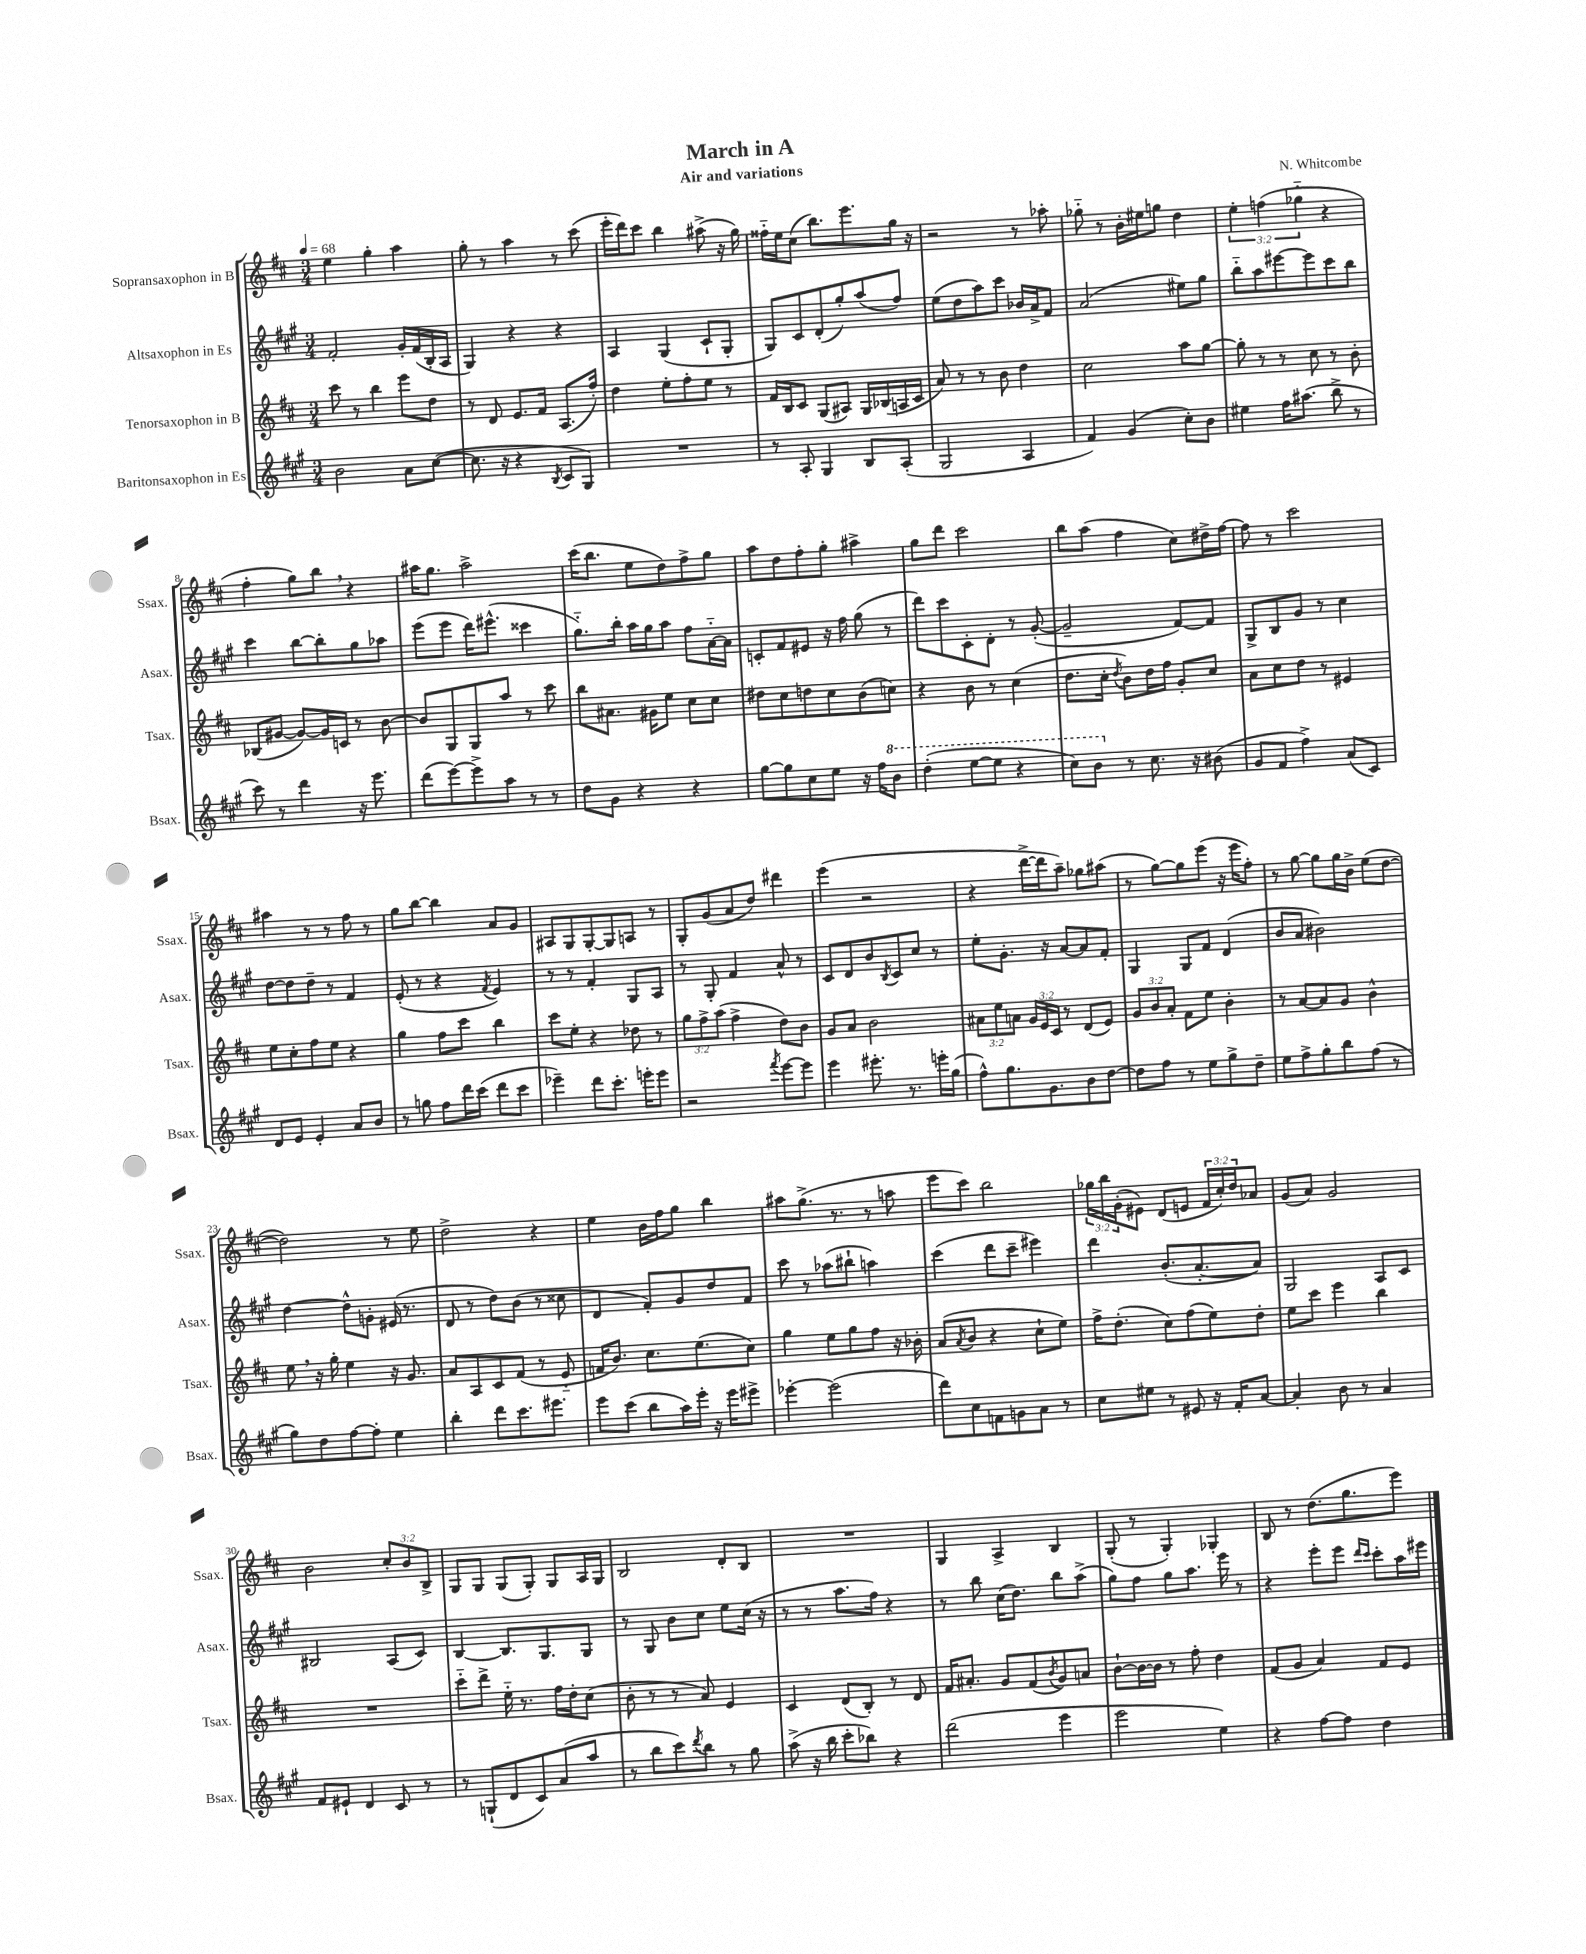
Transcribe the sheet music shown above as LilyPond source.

\header { title = "March in A" composer = "N. Whitcombe" subtitle = "Air and variations" }
<<
\new StaffGroup <<
\new Staff = "s0" \with { instrumentName = "Sopransaxophon in B" shortInstrumentName = "Ssax." } {
    \clef treble \key d \major \numericTimeSignature \time 3/4 \override Staff.TupletNumber.text = #tuplet-number::calc-fraction-text \tempo 4 = 68
    e''4 g''4-. a''4 |
    g''8-. r8 a''4 r8 cis'''8( |
    e'''16-. d'''16) cis'''8 b''4 ais''8->( r16 g''16) |
    fisis''16-_ e''16 cis''8( b''8.) e'''8. g''16 r16 |
    r2 r8 aes''8-. |
    ges''8-_ r8 b'16-. eis''16 g''8 d''4 |
    \tuplet 3/2 { e''4-. f''4( ges''4-_ } r4 |
    fis''4-. g''8) b''8 \breathe r4 |
    ais''16 g''8. ais''2-> |
    cis'''16( b''8. e''8 d''8) fis''8-> g''8 |
    a''8 d''8 fis''8-. g''8-. ais''4-> |
    g''8 d'''8 cis'''2 |
    b''8 a''8( fis''4 cis''8) dis''16-> fis''16~ |
    fis''8 r8 cis'''2 |
    ais''4 r8 r8 fis''8 r8 |
    g''8 b''8~ b''4 a'8 g'8 |
    ais8 g8 g8~-. g8 a8 r8 |
    g8-. g'8( a'8 d''8) dis'''4 |
    e'''4( r2 |
    r4 d'''16~-> d'''16 a''8--) ges''8 ais''8( |
    r8 g''8~) g''8 e'''8( r16 e'''16 fis''8-.) |
    r8 g''8~ g''8 g''16 b'16-> e''8( d''8~ |
    d''2) r8 e''8 |
    d''2-> r4 |
    e''4 b'16 fis''16 g''8 b''4 |
    ais''8 g''8.->( r8. r8 a''8 |
    e'''8 cis'''8) b''2 |
    \tuplet 3/2 { ges''16 b''16 g'16-.( } eis'8) d'8( e'8 \tuplet 3/2 { fis'16 cis''16-.) d''16 } aes'8 |
    g'8( a'8) g'2 |
    b'2 \tuplet 3/2 { cis''8-. b'8 b8-> } |
    g8 g8 g8( g8-.) g8 a16 g16 |
    b2 d'8-. b8 |
    R2. |
    g4 a4-> b4 |
    g8-.( r8 g4-.) ges4-. |
    b8 r8 d''8.( g''8. e'''8) \bar "|." |
}
\new Staff = "s1" \with { instrumentName = "Altsaxophon in Es" shortInstrumentName = "Asax." } {
    \clef treble \key a \major \numericTimeSignature \time 3/4
    fis'2-. gis'16-. fis'16( b16-. a16 |
    gis4) r4 r4 |
    a4 gis4( cis'8-! gis8-. |
    gis8) cis'8 d'8-.( gis''8-.) a''8( fis''8) |
    e''8( d''8 a''8) cis'''8 bes'16 a'16-> fis'8 |
    a'2( eis''8) gis''8 |
    b''8-_ a''8 eis'''8~ eis'''8 cis'''8 b''8 |
    cis'''4 b''8~ b''8-. gis''8 aes''8 |
    e'''8( e'''8 d'''16) eis'''8.-^( cisis'''4 |
    gis''8.-_) b''16-. a''16 gis''16 a''8 fis''8 a'16~-_ a'16 |
    c'8-. fis'8 eis'8 r16 fis''16 gis''8( r8 |
    d'''8) cis'''8 cis'8-. d'8-. r8 gis'8~-.( |
    gis'2-- fis'8~) fis'8 |
    gis8-> b8 gis'8 r8 cis''4 |
    d''8~ d''8 d''8-- r8 fis'4 |
    e'8-.( r8 r4 \acciaccatura { fis'8 } e'4) |
    r8 r8 fis'4-. gis8 a8 |
    r8 gis8-. fis'4 a'8-^ r8 |
    cis'8 d'8 b'8 \acciaccatura { b8 } cis'8 cis''8 r8 |
    e''8-. gis'8.-. r16 a'8~ a'8 fis'8-. |
    gis4 gis8 fis'8 d'4( |
    b'8 a'8 bis'2) |
    d''4~ d''8-^ g'8-. eis'16( r8. |
    d'8 r8 d''8) b'8( r8 cisis''8 |
    d'4 fis'8-.) gis'8 d''8 fis'8 |
    cis'''8 r8 aes''8( bis''8-! a''4) |
    cis'''4( d'''8 cis'''8-- eis'''4) |
    d'''4 b'8.-.( a'8.~-. a'8) |
    gis2 a8 cis'8 |
    bis2 a8( cis'8) |
    b4~ b8. gis8. gis8 |
    r8 gis8 b'8 cis''8 e''8 cis''16( r16 |
    r8 r8 a''8. fis''16) r4 |
    r8 b''8 cis''16( d''8.) b''8 a''8->( |
    gis''8) fis''8 gis''8 a''8. e'''16 r8 |
    r4 e'''8-. e'''8 \grace { d'''16 cis'''16 } cis'''8-. a''16 eis'''16 \bar "|." |
}
\new Staff = "s2" \with { instrumentName = "Tenorsaxophon in B" shortInstrumentName = "Tsax." } {
    \clef treble \key d \major \numericTimeSignature \time 3/4 \override Staff.TupletNumber.text = #tuplet-number::calc-fraction-text
    cis'''8 r8 b''4 e'''8 d''8 |
    r8 d'8 e'8. fis'16 a8.( fis''16-.) |
    d''4 e''8-. fis''8-. e''8 r8 |
    fis'16 b16 cis'8 g8( ais8) g16 bes16( a16 cis'16 |
    a'8) r8 r8 b'8 d''4 |
    cis''2 a''8 g''8~ |
    g''8-. r8 r8 cis''8 r8 b'8-. |
    bes8( gis'8~ gis'8~) gis'16 c'16 r8 b'8~ |
    b'8 g8 g8 a''8 r8 cis'''8 |
    b''8 ais'8. gis'16 e''8 cis''8 cis''8 |
    dis''8 cis''8 d''8 cis''8 b'8( c''8) |
    r4 b'8 r8 cis''4( |
    d''8. cis''16-. \acciaccatura { d''8 } b'8) d''16 fis''16 g'8-. cis''8 |
    a'8 cis''8 d''8 r8 eis'4 |
    e''8 cis''8-. fis''8 e''8 r4 |
    g''4 fis''8 cis'''8 b''4 |
    cis'''8 e''8-. r4 des''8 r8 |
    \tuplet 3/2 { g''8 fis''8-> a''8( } fis''4-> d''8) b'8 |
    g'8 a'8 b'2 |
    \tuplet 3/2 { ais'8 e''8 a'8 } \tuplet 3/2 { g'16 e'16 cis'16 } r8 d'8( e'8) |
    \tuplet 3/2 { g'8 b'8 a'8-. } fis'8 e''8 b'4-. |
    r8 a'8~ a'8 g'8 b'4-^ |
    e''8 \breathe r16 g''16-. e''4 r16 g'8. |
    a'8 a8 cis'8 fis'8( r8 e'8-_ |
    f'16 b'8.) cis''8. e''8.( cis''8) |
    g''4 e''8 g''8 fis''8 r16 bes'16-. |
    a'8( \acciaccatura { a'8 } b'8 r4 cis''8-! e''8) |
    fis''16-> d''8.-.( cis''8) fis''8( e''8) d''8-. |
    e''8 cis'''8 e'''4 b''4 |
    R2. |
    cis'''8-_ d'''8-> e''16-_ r8. fis''16 d''16-. cis''8( |
    b'8-. r8 r8 a'8) e'4 |
    cis'4 d'8( b8-.) r8 d'8 |
    fis'16 ais'8.-. g'8 fis'8( \acciaccatura { b'8 } g'8) a'8 |
    b'8~-! b'16~ b'16 r8 fis''8-. d''4 |
    fis'8( g'8 a'4) fis'8 e'8 \bar "|." |
}
\new Staff = "s3" \with { instrumentName = "Baritonsaxophon in Es" shortInstrumentName = "Bsax." } {
    \clef treble \key a \major \numericTimeSignature \time 3/4
    b'2 a'8 cis''8~( |
    cis''8. r16 r4 \acciaccatura { b8 } cis'8 gis8) |
    R2. |
    r8 a8-. gis4 b8 a8-.( |
    gis2 a4 |
    fis'4) gis'4( cis''8-.) b'8 |
    eis''4 fis''16 ais''8.( b''8-> r8 |
    cis'''8) r8 d'''4 r16 e'''8. |
    d'''8( e'''8~) e'''8-> a''8 r8 r8 |
    d''8 gis'8 r4 r4 |
    gis''8~ gis''8 cis''8 e''8 r16 fis''16 \ottava #1 b''8 |
    d'''4-.( e'''8~ e'''8 r4 |
    cis'''8) b''8 \ottava #0 r8 cis''8. r16 bis'8( |
    gis'8 fis'8 fis''4->) a'8( cis'8) |
    d'8 e'8 e'4-. a'8 b'8 |
    r8 g''8 fis''8 d'''16 cis'''16( d'''8 cis'''8 |
    ees'''4--) d'''8 cis'''8.-. e'''16-. e'''8 |
    r2 \acciaccatura { fis'''8 } e'''8~ e'''8 |
    e'''4 eis'''8.-. r8. e'''16-. gis''16( |
    fis''8-^) gis''8. gis'8. b'8 d''8~ |
    d''8 fis''8 r8 e''8 gis''8-> d''8-- |
    e''8 fis''8-> gis''8-. b''8 fis''8( r8 |
    gis''8) d''8 fis''8~ fis''8-. e''4 |
    b''4-. d'''8 cis'''8. eis'''8. |
    e'''8 cis'''8( b''8 a''16) e'''16-. r16 e'''16 eis'''8-> |
    ees'''4~-. ees'''2( |
    d'''8) cis''8 f'8 g'8 a'8 r8 |
    cis''8 eis''8 r8 eis'8 r16 fis'16-. a'8~ |
    a'4-. b'8 r8 a'4 |
    fis'8 eis'8-! d'4 cis'8 r8 |
    r8 g8-!( d'8 cis'8) a'8( a''8 |
    r8 b''8 cis'''8) \acciaccatura { d'''8 } b''8 r8 gis''8 |
    a''8->( r16 b''16 cis'''8-. bes''8) r4 |
    d'''2( e'''4 |
    e'''2 e''4) |
    r4 fis''8~ fis''8 d''4 \bar "|." |
}
>>
>>
